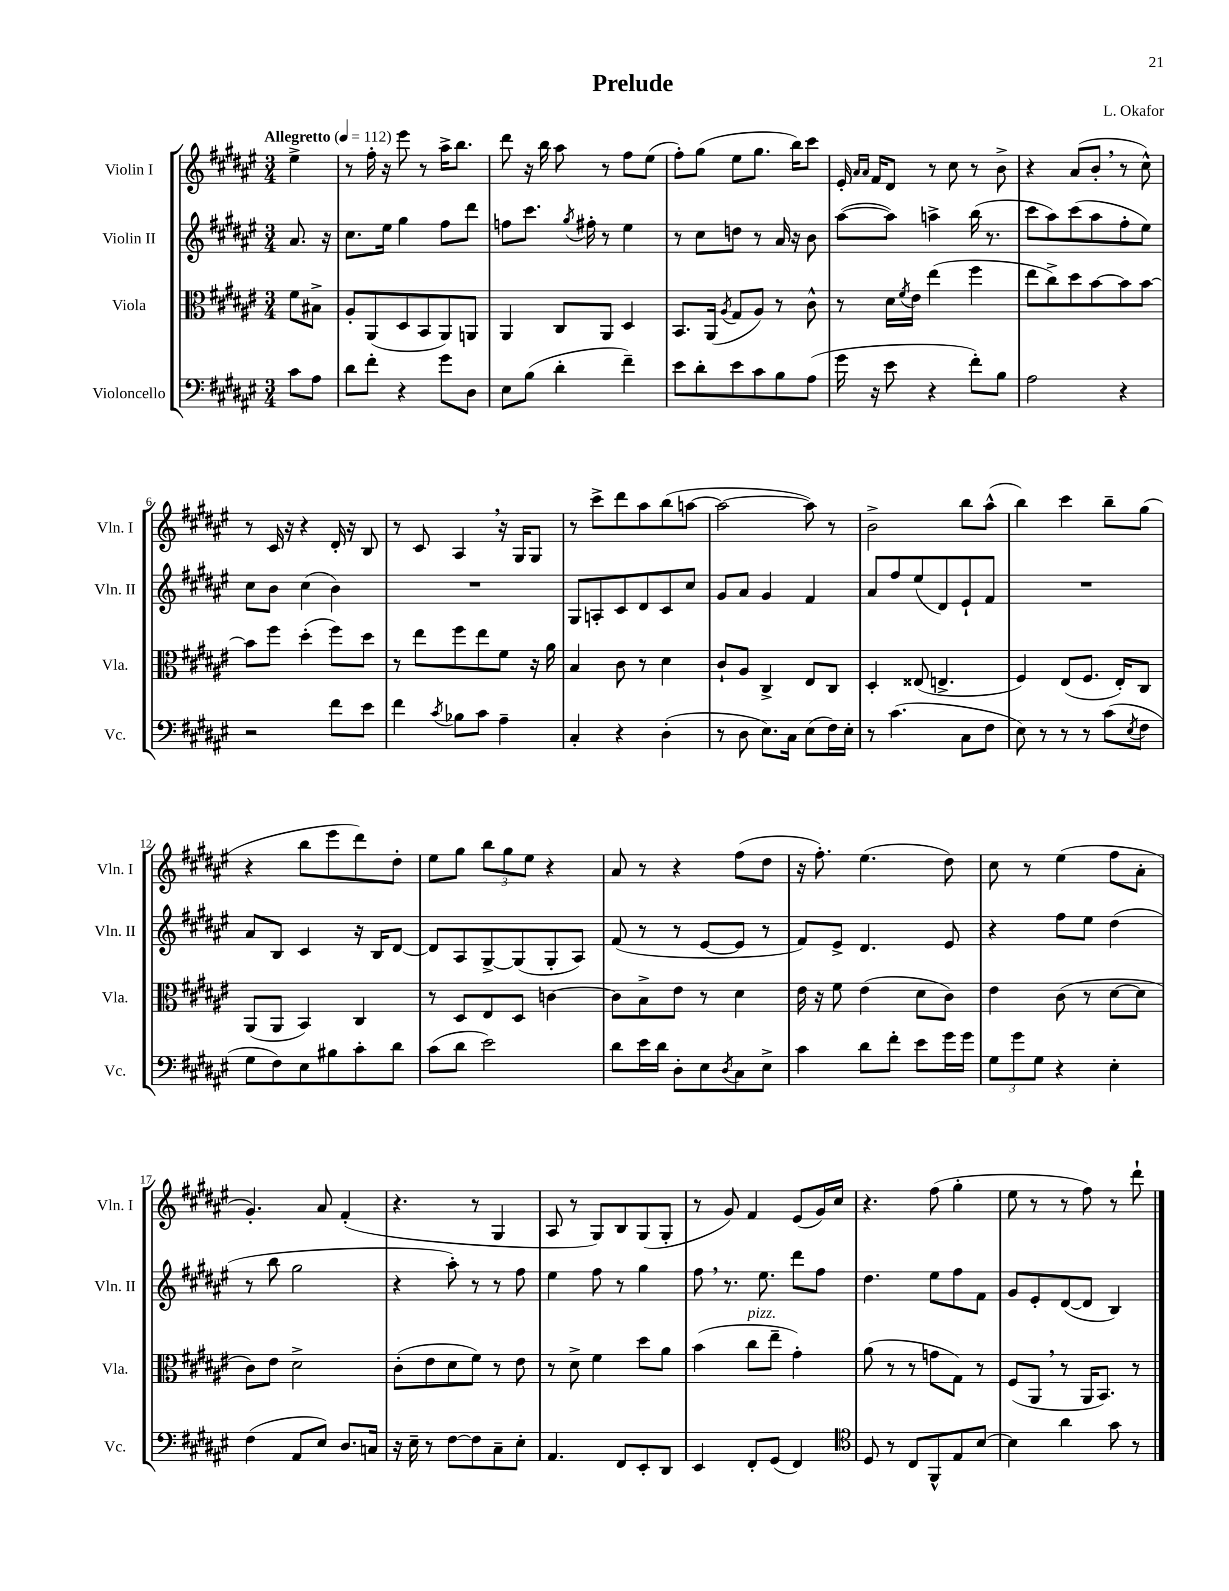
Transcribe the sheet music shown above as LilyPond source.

\header { title = "Prelude" composer = "L. Okafor" }
<<
\new StaffGroup <<
\new Staff = "s0" \with { instrumentName = "Violin I" shortInstrumentName = "Vln. I" } {
    \clef treble \key fis \major \numericTimeSignature \time 3/4 \partial 4 \tempo "Allegretto" 4 = 112
    eis''4-> |
    r8 fis''16-. r16 eis'''8 r8 ais''16-> b''8. |
    dis'''8 r16 b''16 ais''8 r8 fis''8 eis''8( |
    fis''8-.) gis''8( eis''8 gis''8. b''16) cis'''8 |
    eis'16-. \grace { ais'16 ais'16 } fis'16 dis'8 r8 cis''8 r8 b'8-> |
    r4 ais'8( b'8-. \breathe r8 cis''8-^) |
    r8 cis'16 r16 r4 dis'16-. r16 b8 |
    r8 cis'8 ais4 \breathe r16 gis16 gis8 |
    r8 cis'''8-> dis'''8 ais''8 b''8( a''8~ |
    a''2~ a''8) r8 |
    b'2-> b''8 ais''8-^( |
    b''4) cis'''4 b''8-- gis''8( |
    r4 b''8 eis'''8 dis'''8) dis''8-. |
    eis''8 gis''8 \tuplet 3/2 { b''8 gis''8 eis''8 } r4 |
    ais'8 r8 r4 fis''8( dis''8 |
    r16 fis''8.-.) eis''4.( dis''8) |
    cis''8 r8 eis''4( fis''8 ais'8-. |
    gis'4.-.) ais'8 fis'4-.( |
    r4. r8 gis4 |
    ais8 r8 gis8) b8 gis8( gis8-. |
    r8 gis'8) fis'4 eis'8( gis'16) cis''16 |
    r4. fis''8( gis''4-. |
    eis''8 r8 r8 fis''8) r8 dis'''8-! \bar "|." |
}
\new Staff = "s1" \with { instrumentName = "Violin II" shortInstrumentName = "Vln. II" } {
    \clef treble \key fis \major \numericTimeSignature \time 3/4 \partial 4
    ais'8. r16 |
    cis''8. eis''16 gis''4 fis''8 dis'''8 |
    f''8 cis'''8. \acciaccatura { gis''8 } fis''16-. r8 eis''4 |
    r8 cis''8 d''8 r8 ais'16 r16 b'8 |
    ais''8~( ais''8) a''4-> b''16( r8. |
    cis'''8 ais''8) cis'''8( ais''8 fis''8-. eis''8) |
    cis''8 b'8 cis''4( b'4) |
    R2. |
    gis8 a8-. cis'8 dis'8 cis'8 cis''8 |
    gis'8 ais'8 gis'4 fis'4 |
    ais'8 fis''8 eis''8( dis'8) eis'8-! fis'8 |
    R2. |
    ais'8 b8 cis'4 r16 b16 dis'8~ |
    dis'8 ais8 gis8~-> gis8( gis8-. ais8) |
    fis'8( r8 r8 eis'8~ eis'8 r8 |
    fis'8) eis'8-> dis'4. eis'8 |
    r4 fis''8 eis''8 dis''4( |
    r8 b''8 gis''2 |
    r4 ais''8-.) r8 r8 fis''8 |
    eis''4 fis''8 r8 gis''4 |
    fis''8 \breathe r8. eis''8. dis'''8 fis''8 |
    dis''4. eis''8 fis''8 fis'8 |
    gis'8 eis'8-. dis'8~( dis'8 b4) \bar "|." |
}
\new Staff = "s2" \with { instrumentName = "Viola" shortInstrumentName = "Vla." } {
    \clef alto \key fis \major \numericTimeSignature \time 3/4 \partial 4
    fis'8 bis8-> |
    ais8-. ais,8( dis8 b,8 ais,8) a,8 |
    ais,4 cis8 ais,8 dis4 |
    b,8. ais,16( \acciaccatura { ais8 } gis8 ais8) r8 cis'8-^ |
    r8 dis'16 \acciaccatura { fis'8 } eis'16 eis''4( fis''4 |
    eis''8 cis''8->) dis''8 b'8~ b'8 b'8~ |
    b'8 fis''8 dis''4-.( fis''8) dis''8 |
    r8 eis''8 fis''8 eis''8 fis'8 r16 ais'16 |
    b4 cis'8 r8 dis'4 |
    cis'8-! ais8 cis4-> eis8 cis8 |
    dis4-. eisis8( e4.-> |
    fis4) eis8( fis8. eis16-.) cis8 |
    ais,8( ais,8 b,4) cis4 |
    r8 dis8 eis8 dis8 c'4~ |
    c'8 b8-> eis'8 r8 dis'4 |
    eis'16 r16 fis'8 eis'4( dis'8 cis'8) |
    eis'4 cis'8( r8 dis'8~ dis'8 |
    cis'8) eis'8 dis'2-> |
    cis'8-.( eis'8 dis'8 fis'8) r8 eis'8 |
    r8 dis'8-> fis'4 dis''8 ais'8 |
    b'4( cis''8^\markup { \italic "pizz." } eis''8-- gis'4-.) |
    ais'8( r8 r8 g'8 gis8) r8 |
    fis8( ais,8 \breathe r8 ais,16 b,8.) r8 \bar "|." |
}
\new Staff = "s3" \with { instrumentName = "Violoncello" shortInstrumentName = "Vc." } {
    \clef bass \key fis \major \numericTimeSignature \time 3/4 \partial 4
    cis'8 ais8 |
    dis'8 fis'8-. r4 gis'8 dis8 |
    eis8 b8( dis'4-. fis'4--) |
    eis'8 dis'8-. eis'8 cis'8 b8 ais8( |
    gis'16 r16 eis'8 r4 fis'8-.) b8 |
    ais2 r4 |
    r2 fis'8 eis'8 |
    fis'4 \acciaccatura { cis'8 } bes8 cis'8 ais4-- |
    cis4-. r4 dis4-.( |
    r8 dis8 eis8.) cis16 eis8( fis16) eis16-. |
    r8 cis'4.( cis8 fis8 |
    eis8) r8 r8 r8 cis'8( \acciaccatura { eis8 } fis8 |
    gis8 fis8) eis8 bis8 cis'8-. dis'8 |
    cis'8( dis'8 eis'2) |
    dis'8 eis'16 dis'16 dis8-. eis8 \acciaccatura { dis8 } cis8 eis8-> |
    cis'4 dis'8 fis'8-. eis'8 gis'16 gis'16 |
    \tuplet 3/2 { gis8 gis'8 gis8 } r4 eis4-. |
    fis4( ais,8 eis8) dis8. c16 |
    r16 eis16-- r8 fis8~ fis8 cis8-- eis8-. |
    ais,4. fis,8 eis,8-. dis,8 |
    eis,4 fis,8-. gis,8( fis,4) |
    \clef tenor dis8 r8 cis8 fis,8-^ eis8 b8~ |
    b4 ais'4 gis'8 r8 \bar "|." |
}
>>
>>
